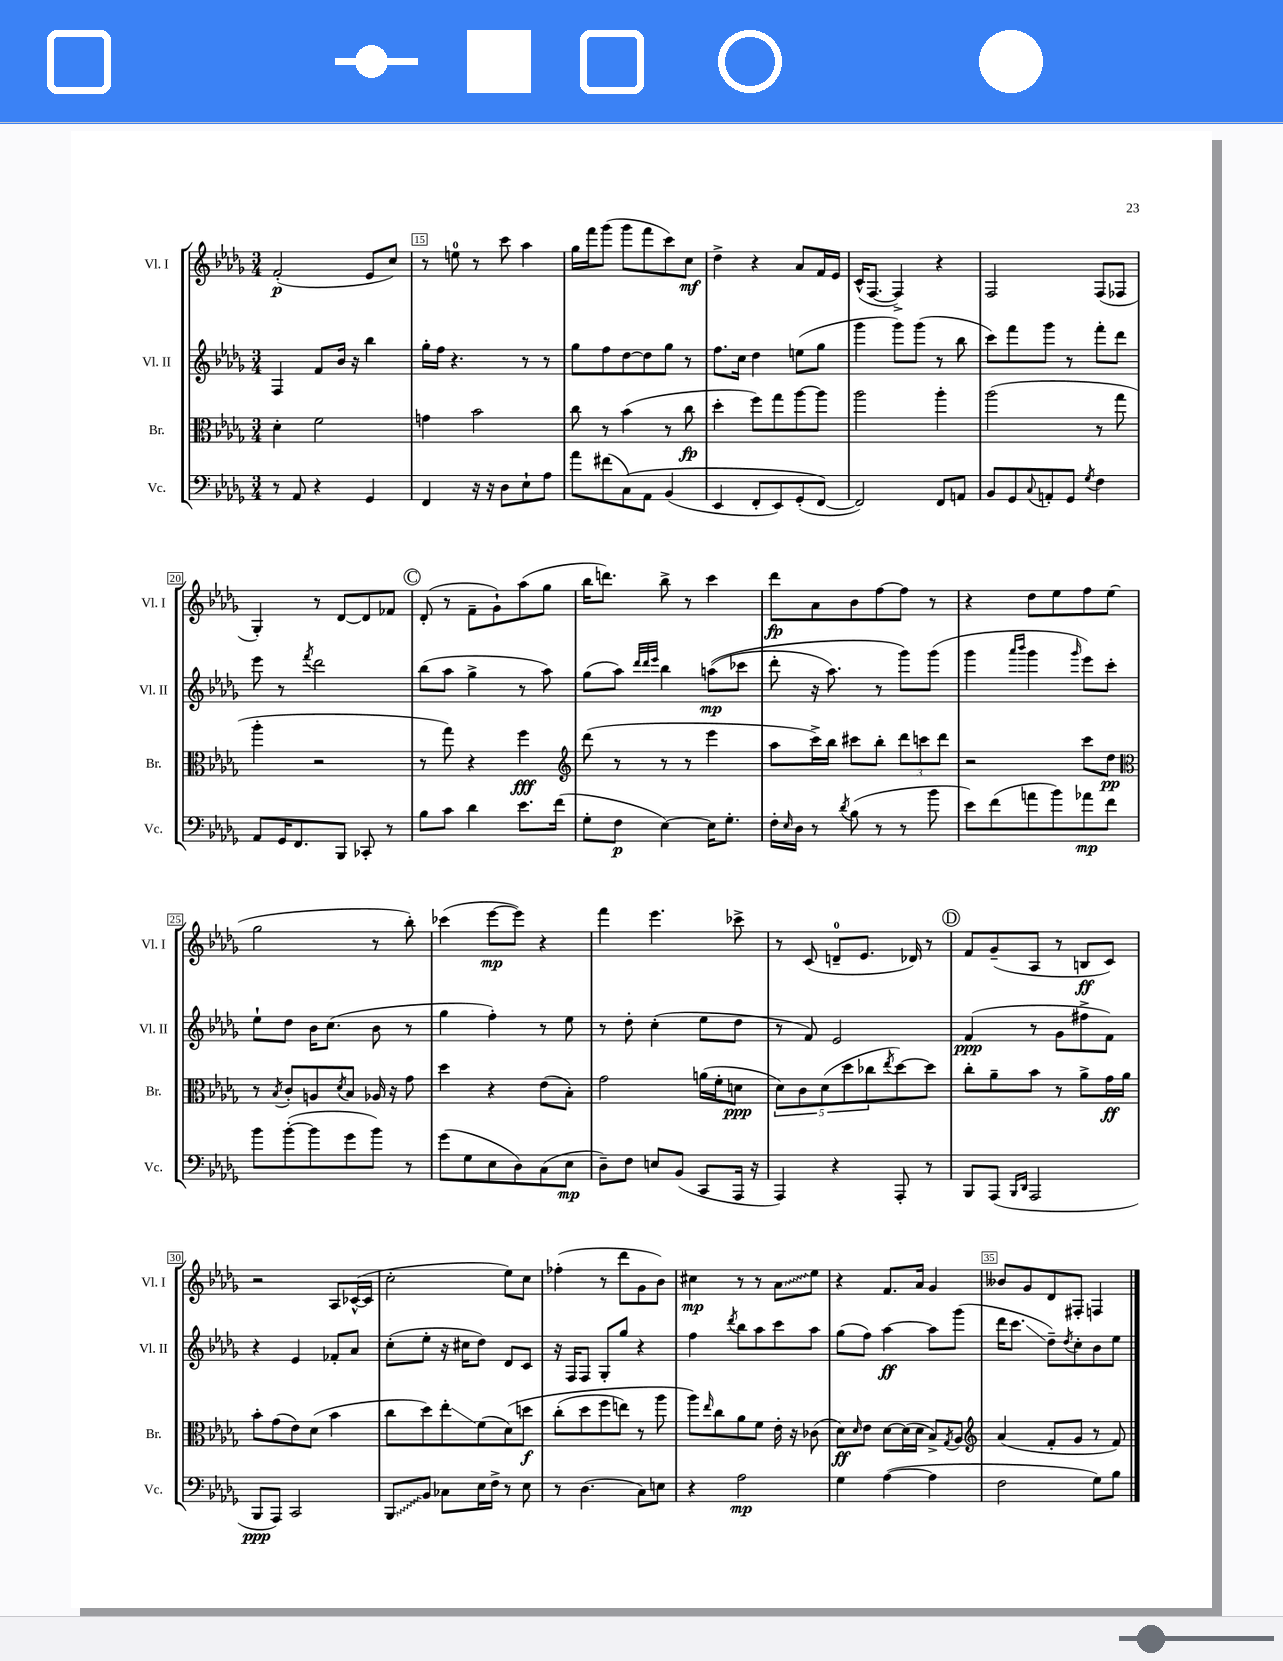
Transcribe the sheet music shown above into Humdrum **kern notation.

**kern	**kern	**kern	**kern
*staff4	*staff3	*staff2	*staff1
*clefF4	*clefC3	*clefG2	*clefG2
*k[b-e-a-d-g-]	*k[b-e-a-d-g-]	*k[b-e-a-d-g-]	*k[b-e-a-d-g-]
*M3/4	*M3/4	*M3/4	*M3/4
8r	4d-'	4F	(2f'
8AA-	.	.	.
4r	2f	8f	.
.	.	16b-	.
.	.	16r	.
4GG-	.	4bb-	8e-
.	.	.	8cc)
=	=	=	=
4FF	4g	16gg-'	8r
.	.	16ff	.
.	.	4.r	8ee
16r	2b-	.	8r
16r	.	.	.
8D-	.	.	8ccc
8E-`	.	8r	4aa-
8A-	.	8r	.
=	=	=	=
8a-	8cc	8gg-	16gg-
.	.	.	16fff
(8f#	8r	8ff	(8ggg-
&(8C)	(4b-	[8dd-	8ggg-
8AA-	.	8dd-]	8fff
(4BB-	8r	8gg-	8ccc)
.	8cc	8r	8cc
=	=	=	=
4EE-	4dd-'	8.ff	4dd-^
.	.	16cc	.
8FF'	8ff)	4dd-	4r
8EE-)	8gg-	.	.
(8GG-'	[8aa-	(8ee	8a-
[8FF&)	8aa-]	8gg-	16f
.	.	.	16e-
=	=	=	=
2FF])	2aa-	4ggg-	(16c^^
.	.	.	[8.F
.	.	8ggg-)	4F^])
.	.	(8ggg-	.
8FF	4aa-'	8r	4r
8AA	.	8bb-	.
=	=	=	=
8BB-	(2aa-	8ccc)	2F
8GG-	.	8fff	.
8qqC	.	.	.
8AA'	.	8ggg-	.
8GG-	.	8r	.
8qG-	.	.	.
4F	8r	8fff'	(8F
.	8gg-	8ddd-	8F-
=	=	=	=
8AA-	4aa-'	8eee-	4G-')
16GG-	.	8r	.
8.FF	.	.	.
.	.	8qfff	.
.	2r	2ddd-	8r
8BBB-	.	.	[8d-
8CC-'	.	.	8d-]
8r	.	.	8f-
=	=	=	=
8B-	8r	(8bb-	(8d-'
8c	8gg-)	8aa-	8r
4d-	4r	4gg-^	8f~
.	.	.	8g-`)
8.e-	4ff	8r	(8aa-
.	.	8aa-)	8gg-
(16f	.	.	.
=	=	=	=
*	*clefG2	*	*
8G-'	(8ddd-	(8gg-	16bb-
.	.	.	8.ddd)
8F	8r	8aa-)	.
.	.	32qqddd-	.
.	.	32qqddd-	.
.	.	32qqeee-	.
[4E-)	8r	4bb-	8bb-^
.	8r	.	8r
16E-]	4eee-	&((8aa	4ccc
8.G-'	.	.	.
.	.	8ccc-	.
=	=	=	=
16F'	8aa-	8ddd-'	8ddd-
16qqE-	.	.	.
16D-	.	.	.
8r	16ccc^)	16r	8a-
.	16bb-	8.aa-)	.
8qd-	.	.	.
(8B-	8ccc#	.	8b-
8r	8bb-'	8r	[8ff
8r	12ddd-	8ggg-&)	8ff]
.	12ccc	.	.
8b-	.	(8ggg-	8r
.	12ddd-	.	.
=	=	=	=
8e-)	2r	4ggg-	4r
(8f	.	.	.
.	.	16qqaaa-	.
.	.	16qqbbb-	.
8a	.	4ggg-	8dd-
8b-)	.	.	8ee-
.	.	16qqggg-	.
8a-	8ccc	8eee-)	8ff
8f	8dd-	8ccc'	(8ee-
=	=	=	=
*	*clefC3	*	*
8b-	8r	8ee-`	2gg-
.	8qB-	.	.
([8b-'	8c'	8dd-	.
8b-]	8A	16b-	.
.	.	(8.cc	.
.	8qd-	.	.
8g-	8B-	.	.
8b-)	16A-	8b-	8r
.	16r	.	.
8r	8g-	8r	8bb-')
=	=	=	=
(8g-	4dd-	4gg-	(4ccc-
8G-	.	.	.
8E-	4r	4ff')	[8eee-
8D-)	.	.	8eee-])
(8C	(8e-	8r	4r
8E-	8B-')	8ee-	.
=	=	=	=
8D-~)	2g-	8r	4fff
8F	.	8dd-'	.
8E	.	(4cc'	4.eee-
(8BB-	.	.	.
8CC	(16a	8ee-	.
.	16f'	.	.
16AAA-	8d	8dd-	8ccc-^
16r	.	.	.
=	=	=	=
4AAA-)	10d-)	8r	8r
.	10c	.	.
.	.	8f)	(8c
.	(10d-	.	.
4r	.	2e-	8d~
.	10dd-	.	.
.	.	.	8.e-
.	10cc-	.	.
.	8qee-	.	.
8AAA-'	[8dd-)	.	.
.	.	.	16d-)
8r	8dd-]	.	8r
=	=	=	=
8BBB-	8cc'	(4f	8f
(8AAA-	8a-~	.	(8g-~
16qqBBB-	.	.	.
16qqDD-	.	.	.
2AAA-	8b-	8r	8A-
.	8r	8g-	8r
.	8a-^	8ff#^	8B
.	16g-	8f)	8c)
.	16a-	.	.
=	=	=	=
8BBB-	8b-'	4r	2r
8AAA-)	(8g-	.	.
2CC	8e-)	4e-	.
.	(8d-	.	.
.	4b-	8f-'	8A-
.	.	8a-	([16c-^^
.	.	.	16c-]
=	=	=	=
8BBB-	8cc	(8cc'	2cc'
8BB-	8dd-)	8ee-'	.
8C-	8ee-'	16r	.
.	.	16cc#	.
16E-	(8f	8dd-)	.
16F^	.	.	.
8r	&(8d-)	8d-	8ee-)
8E-	8dd	8c	8cc
=	=	=	=
8r	(8cc'	16r	(4ff-'
.	.	16F	.
(4.D-	8dd-	8F	.
.	8ff	8G-'	8r
.	8ee)	8gg-	8ddd-
8C)	8r	4r	8g-
8E	8aa-	.	8b-)
=	=	=	=
4r	8aa-&)	4ff	4cc#
.	16qqee-	.	.
.	8cc	.	.
.	.	8qddd-	.
2A-	8a-	8bb-	8r
.	8f	8aa-	8r
.	16e-'	8ccc	8a-
.	16r	.	.
.	(8c-	8aa-	8ee-
=	=	=	=
4G-	8d-)	(8gg-	4r
.	16qqd-	.	.
.	8e-	8ff)	.
([4A-	[8d-	[4aa-	8.f
.	(16d-]	.	.
.	16d-	.	16a-
4A-]	8B-^)	8aa-]	4g-
.	8qG-	.	.
.	8A-	(8ggg-	.
=	=	=	=
*	*clefG2	*	*
2F	(4a-	16ddd-	8b--
.	.	8.ccc	.
.	.	.	8g-
.	8f'	8dd-~)	8d-
.	.	8qdd-	.
.	8g-	8cc'	8F#'
8G-)	8r	8b-	4F
8B-	8f)	8ee-	.
==	==	==	==
*-	*-	*-	*-
